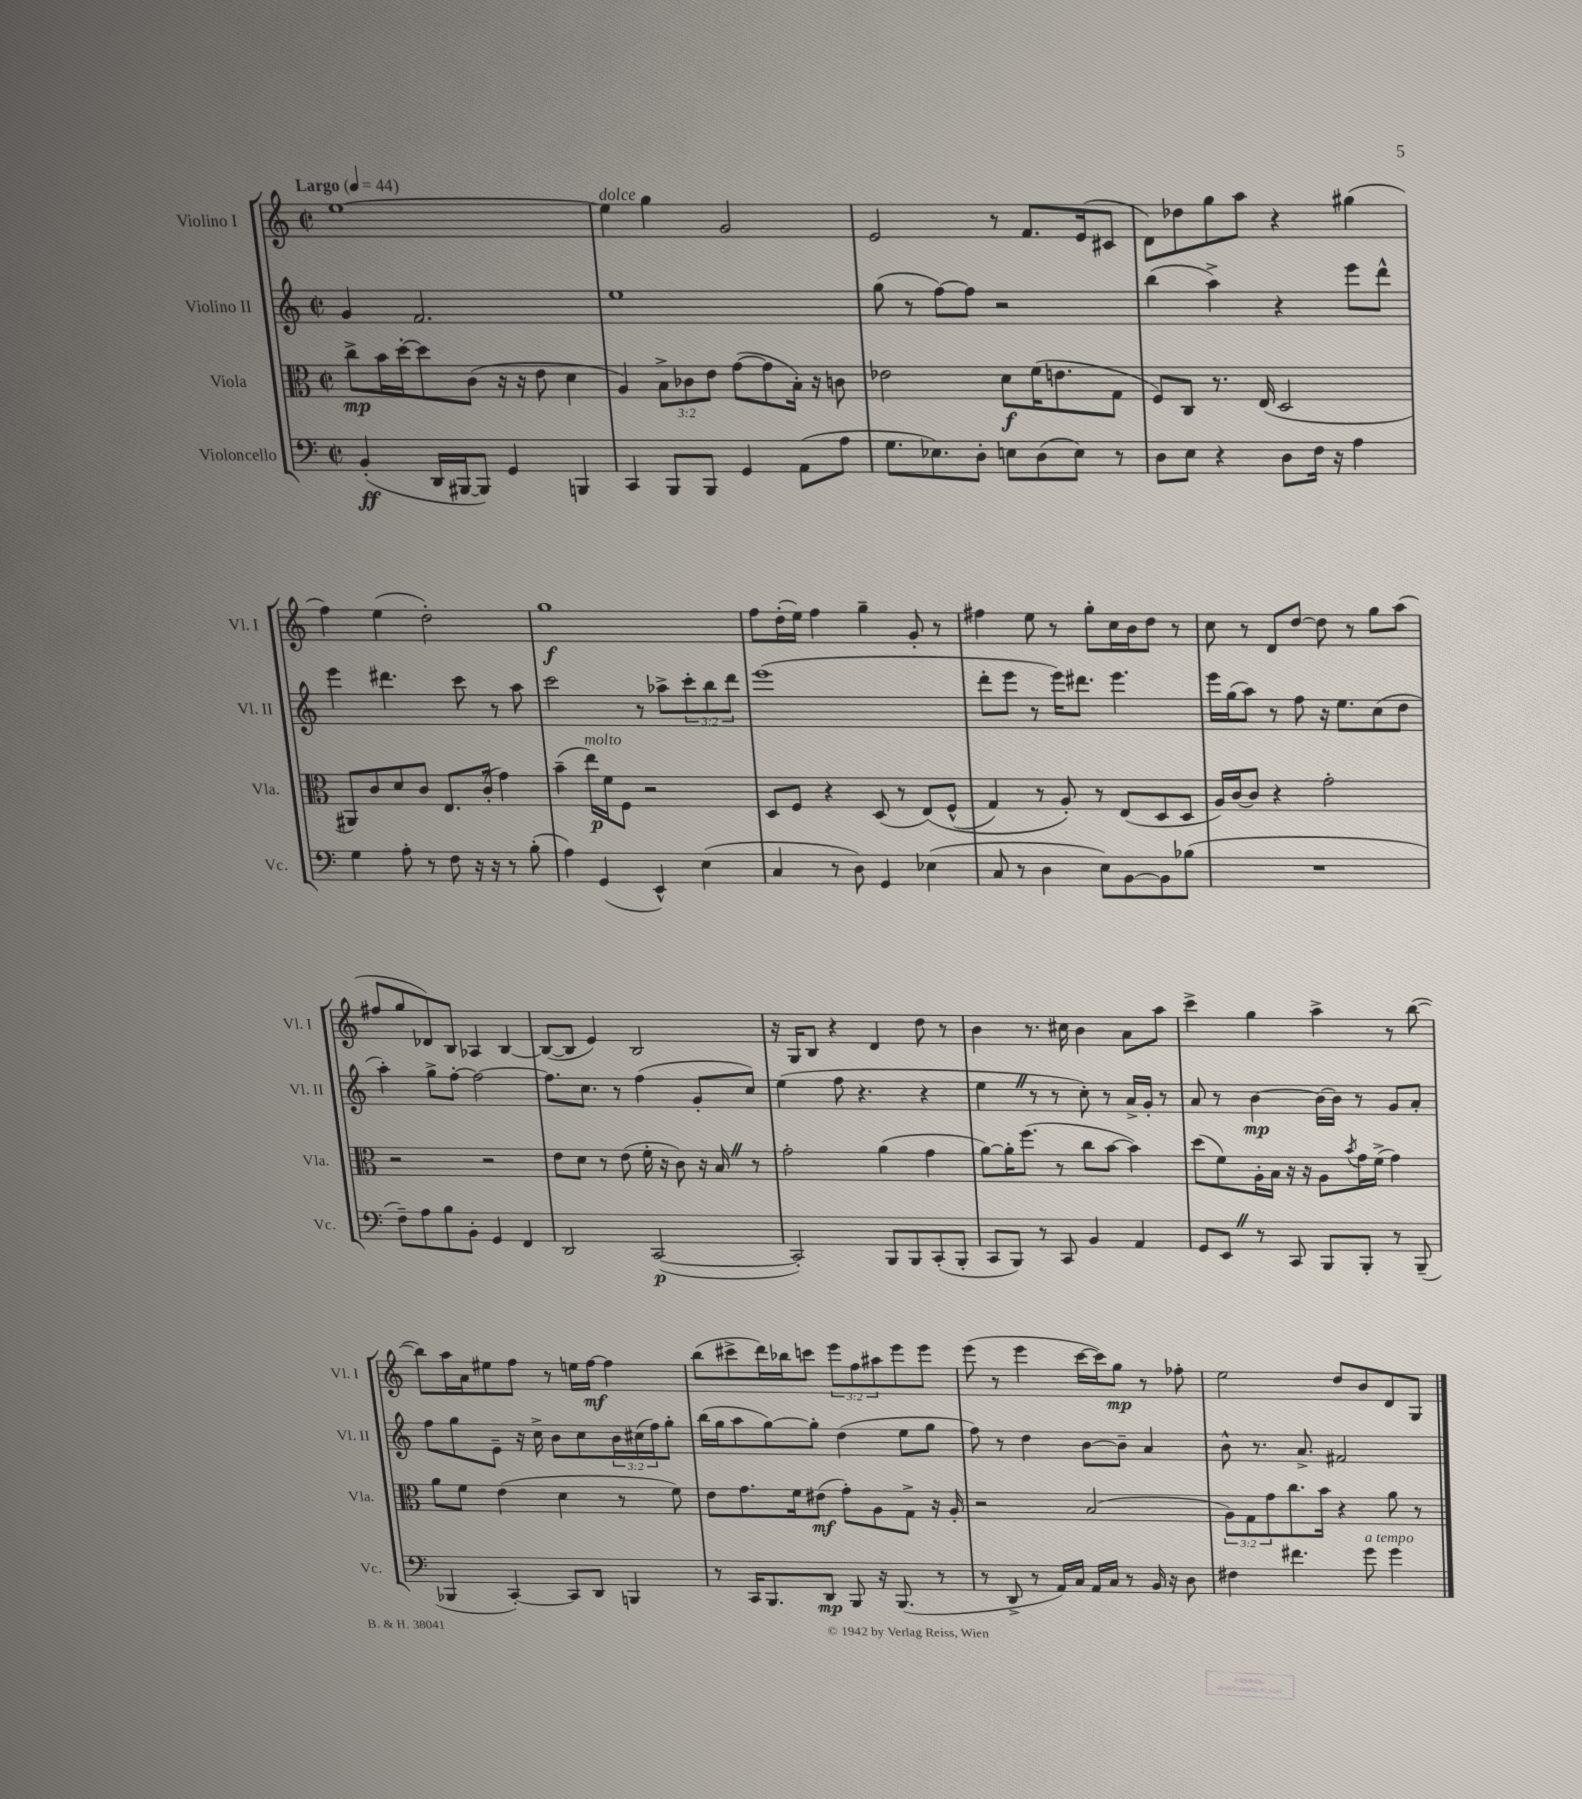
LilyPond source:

<<
\new StaffGroup <<
\new Staff = "s0" \with { instrumentName = "Violino I" shortInstrumentName = "Vl. I" } {
    \clef treble \key c \major \defaultTimeSignature \time 2/2 \override Staff.TupletNumber.text = #tuplet-number::calc-fraction-text \tempo "Largo" 4 = 44
    e''1~ |
    e''4^\markup { \italic "dolce" } g''4 g'2 |
    e'2 r8 f'8. e'16( cis'8 |
    d'8) des''8 g''8 a''8 r4 gis''4( |
    f''4) e''4( d''2-.) |
    g''1\f |
    f''8 d''16-.( e''16) f''4 g''4-- g'8-. r8 |
    fis''4 e''8 r8 g''8-. c''16 b'16 d''8 r8 |
    c''8 r8 d'8 d''8~ d''8 r8 g''8 a''8( |
    fis''8 g''8 des'8) b8 aes4 b4~ |
    b8~( b8 e'4) b2 |
    r16 g16 b8 r4 d'4 d''8 r8 |
    b'4 r8. cis''16 b'4 a'8 a''8 |
    c'''4-> g''4 a''4-> r8 b''8~( |
    b''8) a''16 a'16 eis''8 f''8 r8 e''16 f''16~\mf f''4 |
    b''8( cis'''8-> d'''16) bes''16 c'''8 \tuplet 3/2 { e'''8 f''8 ais''8 } e'''8 e'''8 |
    e'''8( r8 e'''4 c'''16~ c'''16) g''8\mp r8 fes''8-. |
    e''2 d''8 b'8 d'8 g8 \bar "|." |
}
\new Staff = "s1" \with { instrumentName = "Violino II" shortInstrumentName = "Vl. II" } {
    \clef treble \key c \major \defaultTimeSignature \time 2/2 \override Staff.TupletNumber.text = #tuplet-number::calc-fraction-text
    g'4 f'2. |
    e''1 |
    g''8( r8 f''8~) f''8 r2 |
    b''4( a''4->) r4 e'''8 d'''8-^ |
    e'''4 dis'''4. c'''8 r8 a''8 |
    c'''2 r8 aes''8-> \tuplet 3/2 { c'''8-. b''8 d'''8 } |
    e'''1( |
    d'''8-. e'''8 r8 e'''16) dis'''8. e'''4. |
    e'''16 g''16( a''8) r8 f''8 r16 e''8. c''8( d''8 |
    a''4-.) g''8-> f''8~-. f''2~ |
    f''8. c''8. r8 f''4( g'8-. c''8) |
    e''4( f''8 r4. r4 |
    e''4 \once \override BreathingSign.text = \markup { \musicglyph "scripts.caesura.straight" } \breathe r8 r8 c''8-.) r8 a'16-> g'16-. r8 |
    a'8 r8 b'4~\mp b'16~ b'16 r8 g'8 a'8-. |
    f''8 g''8 e'8-- r16 c''16-> b'8 c''8 \tuplet 3/2 { b'16 cis''16( f''16) } g''8-. |
    b''16( g''16 a''8 g''8~) g''8-. d''4( e''8 g''8 |
    f''8) r8 d''4 b'8~ b'8-- a'4 |
    b'8-^ r8. a'8.-> fis'2 \bar "|." |
}
\new Staff = "s2" \with { instrumentName = "Viola" shortInstrumentName = "Vla." } {
    \clef alto \key c \major \defaultTimeSignature \time 2/2 \override Staff.TupletNumber.text = #tuplet-number::calc-fraction-text
    c''8->\mp b'16 d''16~-. d''8 c'8( r16 r16 e'8 d'4 |
    a4) \tuplet 3/2 { b8-> ces'8 e'8 } g'8~( g'8 b16-.) r16 c'8 |
    ees'2 d'8\f f'16( e'8. g8 |
    f8) c8 r8. e16( d2 |
    ais,8) c'8 d'8 c'8 e8. c'16-.( g'4) |
    b'4--( e''16\p^\markup { \italic "molto" }) f'16 f8 r2 |
    d8 f8 r4 d8( r8 e8)\( f8-^( |
    g4) r8 a8-.\) r8 e8( d8 d8 |
    a16) c'16~ c'8 r4 g'2-. |
    r2 r2 |
    e'8 d'8 r8 e'8( f'16-. r16 c'8) r16 b16 \once \override BreathingSign.text = \markup { \musicglyph "scripts.caesura.straight" } \breathe r8 |
    g'2-. a'4( g'4 |
    a'8~) a'16-. f''8.( r8 c''8 b'8~ b'4) |
    d''8( f'8) a16-. b16 r16 r16 a8 \acciaccatura { b'8 } g'16 f'16->( g'4) |
    a'8 f'8 e'4( d'4 r8 f'8) |
    e'8 g'8. f'16 eis'8\mf( g'8-.) a8 g8-> r16 a16-. |
    r2 b2( |
    \tuplet 3/2 { a8) g8 g'8 } c''8. b'16 r4 a'8 r8 \bar "|." |
}
\new Staff = "s3" \with { instrumentName = "Violoncello" shortInstrumentName = "Vc." } {
    \clef bass \key c \major \defaultTimeSignature \time 2/2
    b,4-.\ff( d,16 bis,,16~ bis,,8) g,4 b,,4 |
    c,4 b,,8 b,,8 g,4 a,8( a8 |
    g8. ees8.) d8-. e8 d8( e8) r8 |
    d8 e8 r4 d8 f16 r16 a4 |
    g4 a8-. r8 f8 r16 r16 r8 b8-.( |
    a4) g,4( e,4-^) e4( |
    c4 r8 d8) g,4 ees4( |
    c8 r8 d4 e8) b,8~ b,8 bes8( |
    R1 |
    f8--) a8 b8 b,8-. g,4 f,4 |
    d,2 c,2~\p( |
    c,2-.) b,,8 b,,8 c,8-.( b,,8-. |
    c,8 b,,8) r8 c,8 b,4 a,4 |
    g,8 e,8 \once \override BreathingSign.text = \markup { \musicglyph "scripts.caesura.straight" } \breathe r8 c,8 b,,8 b,,8-. r8 b,,8--( |
    bes,,4 c,4~-.) c,8 d,8 b,,4 |
    r8 c,16 b,,8. d,8\mp b,,8 r16 b,,8.( r8 |
    r8 d,8-> r8 a,16) c16 a,16 c16 r8 b,16 r16 d8 |
    fis4 fis'4. g'8^\markup { \italic "a tempo" } g'4 \bar "|." |
}
>>
>>
\layout { \context { \Score \remove "Bar_number_engraver" } }
